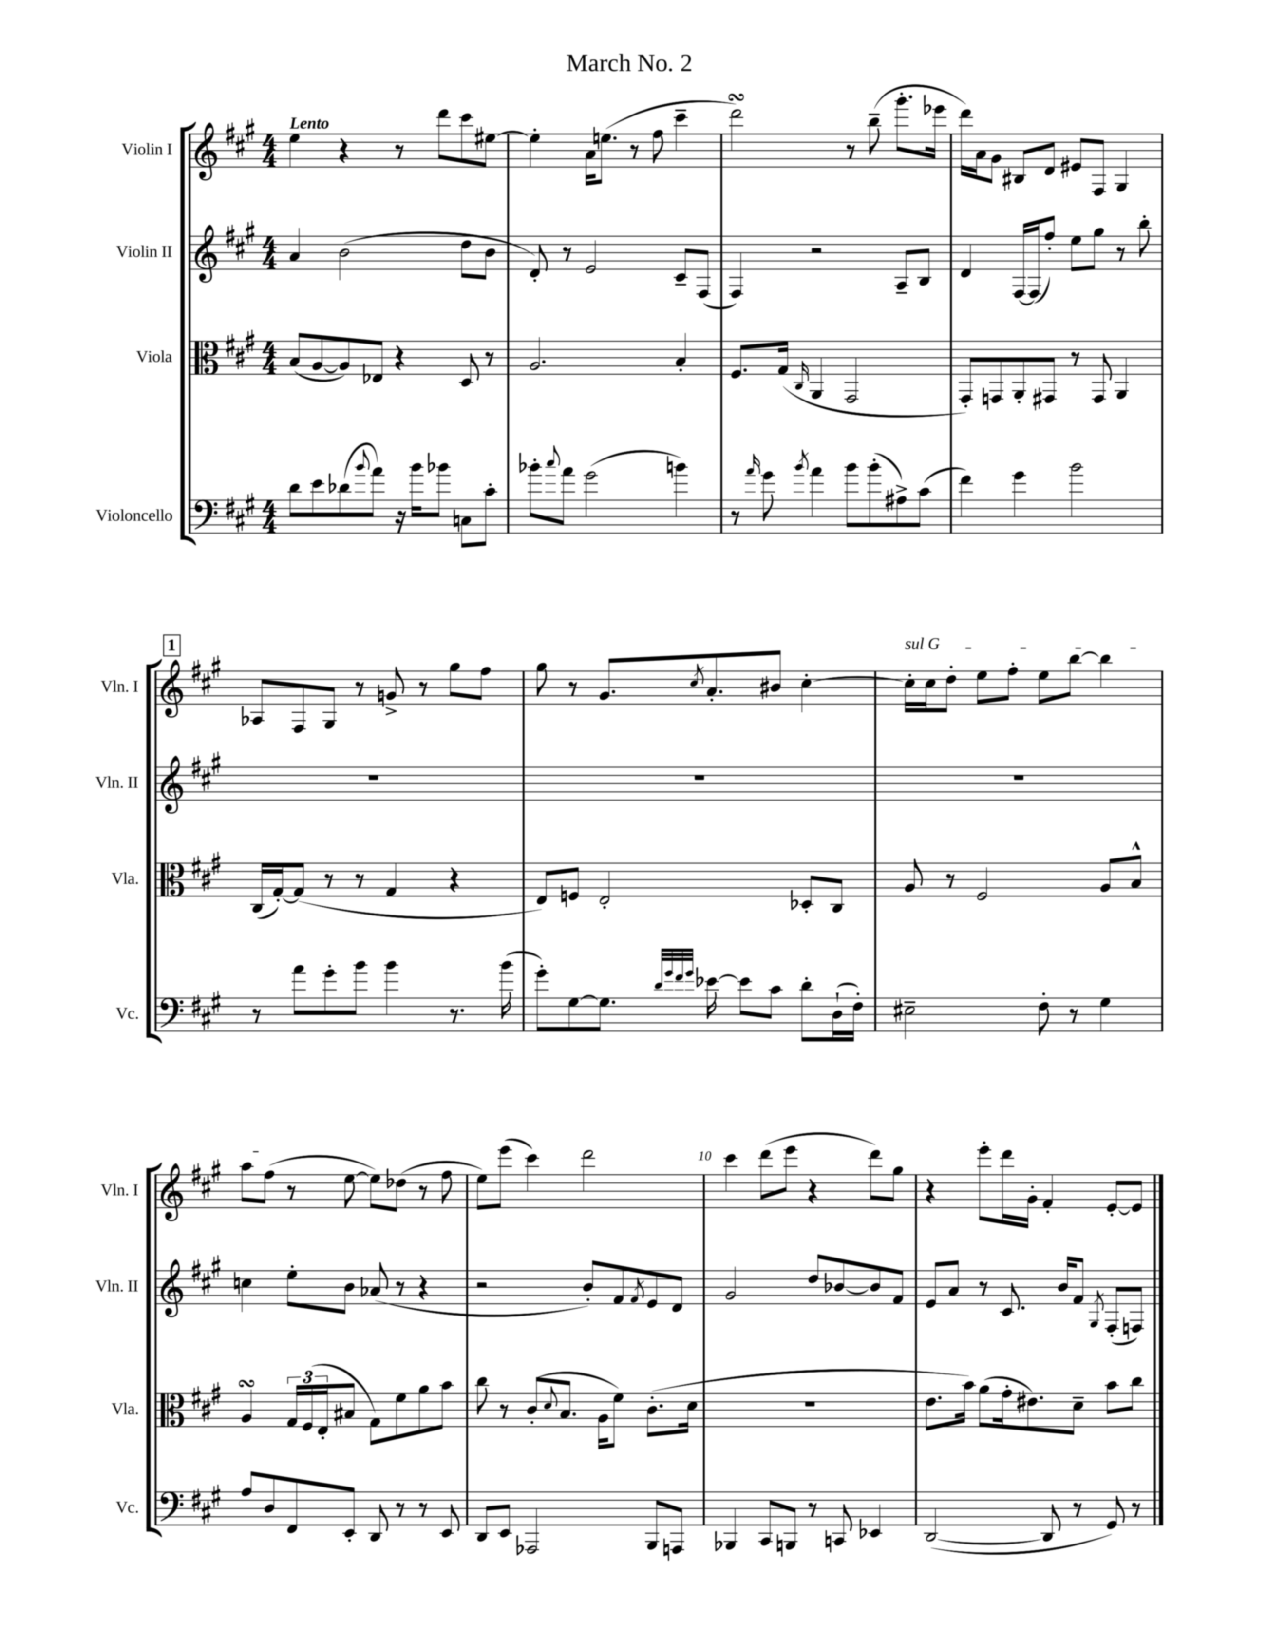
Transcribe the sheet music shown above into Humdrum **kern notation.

**kern	**kern	**kern	**kern
*staff4	*staff3	*staff2	*staff1
*clefF4	*clefC3	*clefG2	*clefG2
*k[f#c#g#]	*k[f#c#g#]	*k[f#c#g#]	*k[f#c#g#]
*M4/4	*M4/4	*M4/4	*M4/4
8d\L	(8B/L	4a/	4ee\
8e\	[8A/	.	.
(8d-\	8A/])	(2b\	4r
8qqb/	.	.	.
8a\J)	8E-/J	.	.
16r	4r	.	8r
16b\LK	.	.	.
8b-\J	.	.	8ddd\L
8C\L	8D/	8dd\L	8ccc#\
8c#'\J	8r	8b\J	[8ee#\J
=	=	=	=
8b-'\L	2.A/	8d'/)	4ee#'\]
8qqcc#/	.	.	.
8a\J	.	8r	.
(2g#\	.	2e/	16a\LK
.	.	.	(8.ee\J
.	.	.	8r
.	.	.	8ff#\
4b\)	4B'/	8c#~/L	4ccc#~\
.	.	(8F#/J	.
=	=	=	=
8r	8.F#/L	4F#/)	2ddd\)
16qqa/	.	.	.
8g#\	.	.	.
.	(16G#/Jk	.	.
8qb/	16qqC#/	.	.
4a\	4AA/	2r	.
8b\L	2GG#/	.	8r
(8b'\	.	.	(8bb~\
8A#^\)	.	8A~/L	8.ggg#'\L
(8c#\J	.	8B/J	.
.	.	.	16eee-\Jk
=	=	=	=
4f#\)	8GG#'/L)	4d/	16ddd\LL)
.	.	.	16a\J
.	8GG/	.	8g#\J
4g#\	8AA'/	[16F#/LL	8B#/L
.	.	(16F#/]J	.
.	8GG#/J	8ff#'/J)	8d/J
2b\	8r	8ee\L	8e#/L
.	8GG#/	8gg#\J	8F#/J
.	4AA/	8r	4G#/
.	.	8bb'\	.
=	=	=	=
8r	(16C#/LL	1r	8A-/L
.	[16G#'/J)	.	.
8a\L	(8G#/]J	.	8F#/
8g#'\	8r	.	8G#/J
8b\J	8r	.	8r
4b\	4G#/	.	8g^/
.	.	.	8r
8.r	4r	.	8gg#\L
.	.	.	8ff#\J
(16b\	.	.	.
=	=	=	=
8g#'\L)	8E/L)	1r	8gg#\
[8G#\	8F/J	.	8r
8.G#\]J	2E'/	.	8.g#/L
32qqd/LLL	.	.	.
32qqg#/	.	.	.
32qqf#/	.	.	.
32qqg#/JJJ	.	.	8qcc#/
[16e-\	.	.	8.a'/
8e-\]L	.	.	.
8c#\J	.	.	8b#/J
8d'\L	8D-'/L	.	[4cc#'\
(16D`\L	8C#/J	.	.
16F#'\JJ)	.	.	.
=	=	=	=
2E#~\	8A/	1r	16cc#'\]LL
.	.	.	16cc#\J
.	8r	.	8dd'\J
.	2F#/	.	8ee\L
.	.	.	8ff#'\J
8F#'\	.	.	8ee\L
8r	.	.	[8bb\J
4G#\	8A/L	.	4bb\]
.	8B^^/J	.	.
=	=	=	=
8A/L	4A/	4cc\	8aa\L
8D/	.	.	(8ff#\J
8FF#/	24G#/LL	8ee'\L	8r
.	(24F#/	.	.
.	24E'/J	.	.
8EE'/J	8B#/J	8b\J	[8ee\
8DD/	8G#\L)	(8a-/	8ee\]L)
8r	8f#\	8r	(8dd-\J
8r	8a\	4r	8r
8EE/	8b\J	.	8ff#\
=	=	=	=
8DD/L	8cc#\	2r	8ee\L)
8EE/J	8r	.	(8eee\J
2AAA-/	(8c#'/L	.	4ccc#\)
.	8qqd/	.	.
.	8.B/J	.	.
.	.	8b'/L)	2ddd\
.	16A\LK	.	.
.	8f#\J)	8f#/	.
.	.	8qf#/	.
8BBB/L	(8.c#'\L	8e/	.
8AAA/J	.	8d/J	.
.	16d\Jk	.	.
=	=	=	=
4BBB-/	1r	2g#/	4ccc#\
8CC#/L	.	.	(8ddd\L
8BBB/J	.	.	8eee\J
8r	.	8dd/L	4r
8CC/	.	[8b-/	.
4EE-/	.	8b-/]	8ddd\L)
.	.	8f#/J	8gg#\J
=	=	=	=
([2DD/	8.e\L	8e/L	4r
.	.	8a/J	.
.	16b\Jk)	.	.
.	(8a\L	8r	8eee'\L
.	16g#'\k	8.c#/	16ddd\L
.	8.e#\)	.	16g#'\JJ
8DD/]	.	.	4f#'/
.	.	16b/LK	.
8r	8d~\J	8f#/J	.
.	.	8qG#/	.
8GG#/)	8b\L	(8F#'/L	[8e'/L
8r	8cc#\J	8F/J)	8e/]J
==	==	==	==
*-	*-	*-	*-
